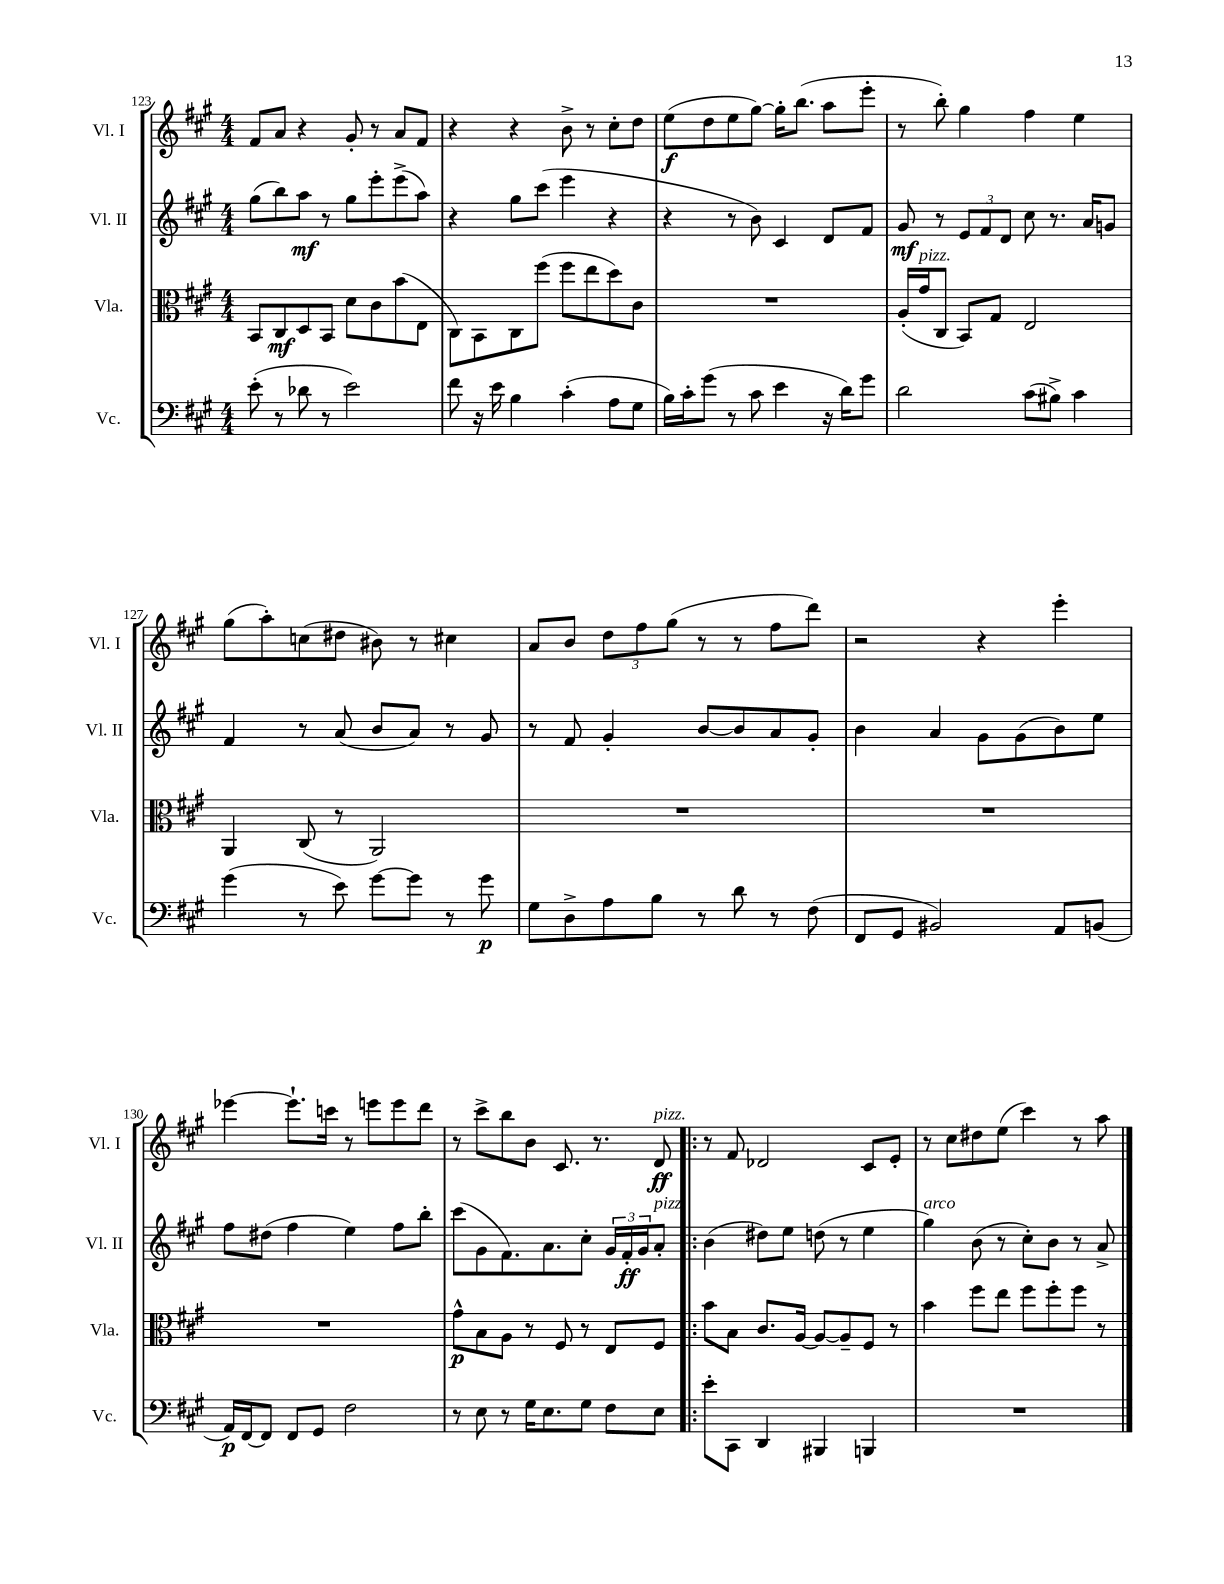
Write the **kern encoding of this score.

**kern	**kern	**kern	**kern
*staff4	*staff3	*staff2	*staff1
*clefF4	*clefC3	*clefG2	*clefG2
*k[f#c#g#]	*k[f#c#g#]	*k[f#c#g#]	*k[f#c#g#]
*M4/4	*M4/4	*M4/4	*M4/4
(8e'\	8BB/L	(8gg#\L	8f#/L
8r	8C#/	8bb\)	8a/J
8d-\	8D/	8aa\J	4r
8r	8BB/J	8r	.
2e\)	8d\L	8gg#\L	8g#'/
.	8c#\	8eee'\	8r
.	(8b\	(8eee^\	8a/L
.	8E\J	8aa\J)	8f#/J
=	=	=	=
8f#\	8C#\L)	4r	4r
16r	8BB\	.	.
16e\	.	.	.
4B\	8C#\	8gg#\L	4r
.	(8ff#\J	(8ccc#\J	.
(4c#'\	8ff#\L	4eee\	8b^\
.	8ee\	.	8r
8A\L	8dd\)	4r	8cc#'\L
8G#\J	8c#\J	.	8dd\J
=	=	=	=
16B\LL)	1r	4r	(8ee\L
16c#'\J	.	.	.
(8g#\J	.	.	8dd\
8r	.	8r	8ee\
8c#\	.	8b\)	[8gg#\J)
4e\	.	4c#/	16gg#'\]LK
.	.	.	(8.bb\J
16r	.	8d/L	8aa\L
16d\LK)	.	.	.
8g#\J	.	8f#/J	8eee'\J
=	=	=	=
2d\	(16A'/LL	8g#/	8r
.	16g#/J	.	.
.	8C#/J	8r	8bb'\)
.	8BB/L)	12e/L	4gg#\
.	.	12f#/	.
.	8G#/J	.	.
.	.	12d/J	.
(8c#\L	2E/	8cc#\	4ff#\
8B#^\J)	.	8.r	.
4c#\	.	.	4ee\
.	.	16a/LK	.
.	.	8g/J	.
=	=	=	=
(4g#\	4AA/	4f#/	(8gg#\L
.	.	.	8aa'\)
8r	(8C#/	8r	(8cc\
8e\)	8r	(8a/	8dd#\J
[8g#\L	2AA/)	8b/L	8b#\)
8g#\]J	.	8a/J)	8r
8r	.	8r	4cc#\
8g#\	.	8g#/	.
=	=	=	=
8G#\L	1r	8r	8a/L
8D^\	.	8f#/	8b/J
8A\	.	4g#'/	12dd\L
.	.	.	12ff#\
8B\J	.	.	.
.	.	.	(12gg#\J
8r	.	[8b/L	8r
8d\	.	8b/]	8r
8r	.	8a/	8ff#\L
(8F#\	.	8g#'/J	8ddd\J)
=	=	=	=
8FF#/L	1r	4b\	2r
8GG#/J	.	.	.
2BB#/)	.	4a/	.
.	.	8g#\L	4r
.	.	(8g#\	.
8AA/L	.	8b\)	4eee'\
(8BB/J	.	8ee\J	.
=	=	=	=
16AA/LL)	1r	8ff#\L	[4eee-\
[16FF#/J	.	.	.
8FF#/]J	.	(8dd#\J	.
8FF#/L	.	4ff#\	8.eee-`\]L
8GG#/J	.	.	.
.	.	.	16ccc\Jk
2F#\	.	4ee\)	8r
.	.	.	8eee\L
.	.	8ff#\L	8eee\
.	.	8bb'\J	8ddd\J
=	=	=	=
8r	8g#^^\L	(8ccc#\L	8r
8E\	8B\	8g#\	8ccc#^\L
8r	8A\J	8.f#\)	8bb\
16G#\LK	8r	.	8b\J
8.E\	.	8.a\	.
.	8F#/	.	8.c#/
8G#\J	8r	8cc#'\J	.
.	.	.	8.r
8F#\L	8E/L	24g#/LL	.
.	.	24f#'/	.
.	.	24g#/J	.
8E\J	8F#/J	8a'/J	8d/
=!|:	=!|:	=!|:	=!|:
8e'\L	8b\L	(4b\	8r
8CC#\J	8B\J	.	8f#/
4DD/	8.c#/L	8dd#\L)	2d-/
.	.	8ee\J	.
.	[16A/Jk	.	.
4BBB#/	8A/_L	(8dd\	.
.	8A~/]	8r	.
4BBB/	8F#/J	4ee\	8c#/L
.	8r	.	8e'/J
=	=	=	=
1r	4b\	4gg#\)	8r
.	.	.	8cc#\L
.	8ff#\L	(8b\	8dd#\
.	8ee\J	8r	(8ee\J
.	8ff#\L	8cc#'\L)	4ccc#\)
.	8ff#'\	8b\J	.
.	8ff#\J	8r	8r
.	8r	8a^/	8aa\
==	==	==	==
*-	*-	*-	*-
